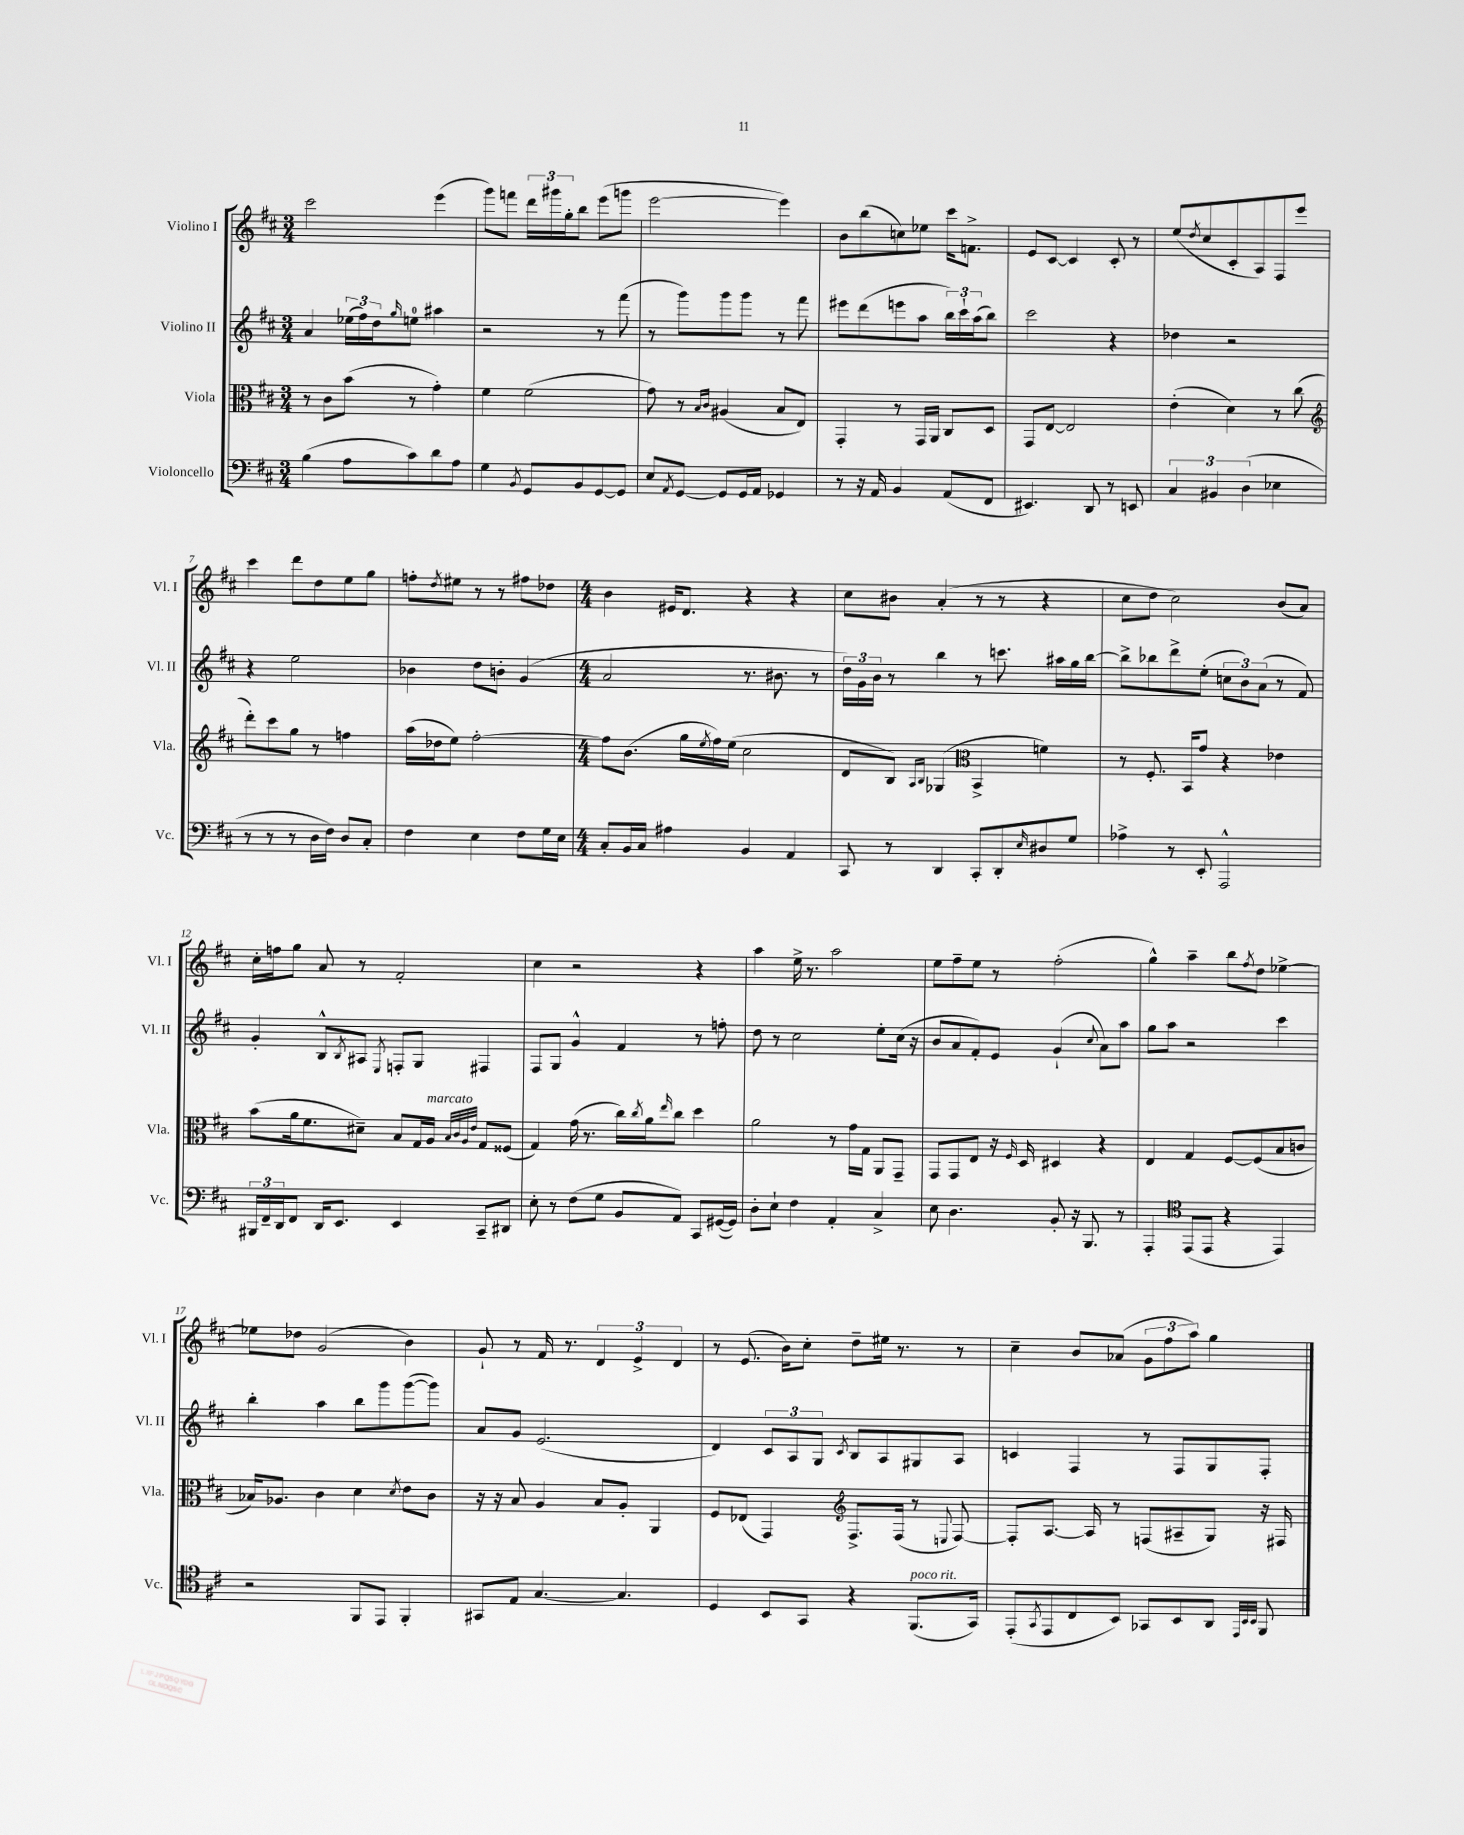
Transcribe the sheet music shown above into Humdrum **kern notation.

**kern	**kern	**kern	**kern
*part4	*part3	*part2	*part1
*staff4	*staff3	*staff2	*staff1
*I"Violoncello	*I"Viola	*I"Violino II	*I"Violino I
*I'Vc.	*I'Vla.	*I'Vl. II	*I'Vl. I
*clefF4	*clefC3	*clefG2	*clefG2
*k[f#c#]	*k[f#c#]	*k[f#c#]	*k[f#c#]
*M3/4	*M3/4	*M3/4	*M3/4
=1	=1	=1	=1
(4B\	8r	4a/	2ccc#\
.	8c#\L	.	.
8A\L	(8b\J	(24ee-X\LL	.
.	.	24ff#\)	.
.	.	24dd\J	.
.	.	16qqgg/	.
8c#\)	8r	8een\J	.
8d\	4g'\)	4aa#X\	(4eee\
8A\J	.	.	.
=2	=2	=2	=2
4G\	4f#\	2r	8ggg\L)
.	.	.	8fffn\J
8qBB/	.	.	.
8GG/L	(2f#\	.	24ddd\LL
.	.	.	24ggg#X\
.	.	.	24gg'\J
8BB/	.	.	8bb\J
[8GG/	.	8r	(8eee\L
8GG/J]	.	(8fff#\	8gggn\J
=3	=3	=3	=3
8E/L	8g\)	8r	[2eee\
8qAA/	.	.	.
[8GG/J	8r	8ggg\L)	.
.	16qqB/LL	.	.
.	16qqc#/JJ	.	.
8GG/L]	(4A#X/	8ggg\	.
16GG/L	.	8ggg\J	.
16AA/JJ	.	.	.
4GG-X/	8B/L	8r	4eee\])
.	8E/J)	8fff#\	.
=4	=4	=4	=4
8r	4GG'/	8eee#X\L	8b\L
16r	.	(8ddd\	(8bb\
16AA/	.	.	.
4BB/	8r	8eeen\	8ccn\)
.	16GG/LL	8aa\J	8ee-X\J
.	16AA/JJ	.	.
(8AA/L	8C#/L	24bb\LL)	16ccc#\KL
.	.	24ccc#`\	.
.	.	.	8.fn^\J
.	.	(24aa\J	.
8FF#/J	8D/J	8bb\J)	.
=5	=5	=5	=5
4.EE#X/)	8GG/L	2ccc#\	8e/L
.	[8E/J	.	[8c#/J
.	2E/]	.	4c#/]
8DD/	.	.	.
8r	.	4r	8c#'/
8EEn/	.	.	8r
=6	=6	=6	=6
6C#/	(4e'\	4dd-X\	(8ee/L
.	.	.	8qdd/
.	.	.	8cc#/
6BB#X/	.	.	.
.	4d\)	2r	8c#'/
(6D\	.	.	.
.	.	.	8A/)
4E-X\	8r	.	8F#/
.	(8cc#\	.	8eee/J
!!LO:LB:g=z
=7	=7	=7	=7
*	*clefG2	*	*
8r	8ddd'\L)	4r	4ccc#\
8r	8ccc#\	.	.
8r	8gg\J	2ee\	8ddd\L
16D\LL	8r	.	8dd\
16F#\JJ)	.	.	.
8D/L	4ffn\	.	8ee\
8C#'/J	.	.	8gg\J
=8	=8	=8	=8
4F#\	(16aa\LL	4b-X\	8ffn'\L
.	16dd-X\J	.	.
.	.	.	8qdd/
.	8ee\J)	.	8ee#X\J
4E\	[2ff#'\	8dd\L	8r
.	.	8bn'\J	8r
8F#\L	.	(4g/	8ff#X\L
16G\L	.	.	8dd-X\J
16E\JJ	.	.	.
=9	=9	=9	=9
*M4/4	*M4/4	*M4/4	*M4/4
8C#'/L	8ff#\L]	2a/	4b\
16BB/L	(8.b\J	.	.
16C#/JJ	.	.	.
4A#X\	.	.	16e#X/KL
.	16gg\LL	.	8.d/J
.	8qee/	.	.
.	16ff#\)	.	.
.	(16ee\JJ	.	.
4BB/	2cc#\	8.r	4r
.	.	8.b#X\	.
4AA/	.	.	4r
.	.	8r	.
=10	=10	=10	=10
8CC#/	8d/L	24dd\LL)	8cc#\L
.	.	24g\	.
.	.	24b\JJ	.
8r	8B/J)	8r	8b#X\J
.	16qqA/LL	.	.
.	16qqB/JJ	.	.
4DD/	(4G-X/	4bb\	(4a'/
*	*clefC3	*	*
8CC#'/L	4BB^/	8r	8r
8DD'/	.	8.cccn\	8r
16qqE/	.	.	.
8D#X/	4fn\)	.	4r
.	.	16aa#X\LL	.
8G/J	.	16gg\	.
.	.	[16bb\JJ	.
=11	=11	=11	=11
4A-X^\	8r	8bb^\L]	8cc#\L
.	8.F#'/	8bb-X\	8dd\J
8r	.	8ddd^\	2cc#\)
.	16BB/KL	.	.
8EE'/	8g/J	(8ee'\J	.
2AAA^^/	4r	12ccn\L	.
.	.	12b\)	.
.	.	(12a\J	.
.	4e-X\	8r	(8b/L
.	.	8f#/)	8a/J)
!!LO:LB:g=z
=12	=12	=12	=12
24BBB#X/LL	(8b\L	4g'/	16cc#'\LL
24FF#~/	.	.	.
.	.	.	16ffn\J
24DD/J	.	.	.
8FF#/J	16a\k	.	8gg\J
.	8.f#\	.	.
16DD/KL	.	8B^^/L	8a/
8.EE/J	.	.	.
.	.	8qB/	.
.	8d#X~\J)	8A#X/J	8r
.	.	8qE/	.
4EE/	8B/L	8Fn'/L	2f#'/
.	16G/L	8G/J	.
!	!LO:TX:a:i:t=marcato	!	!
.	16A/JJ	.	.
.	32qqB/LLL	.	.
.	32qqc#/	.	.
.	32qqA/	.	.
.	32qqe/JJJ	.	.
8CC#~/L	8G/L	4F#X/	.
8DD#X/J	(8F##X/J	.	.
=13	=13	=13	=13
8E'\	4G/)	8F#/L	4cc#\
8r	.	8G/J	.
(8F#\L	(16g\	4g^^/	2r
.	8.r	.	.
8G\J	.	.	.
8BB/L	16cc#\LL)	4f#/	.
.	8qcc#/	.	.
.	16a\J	.	.
.	16qqee/	.	.
8AA/J)	8cc#\J	.	.
8CC#/L	4dd\	8r	4r
([16GG#X/L	.	8ffn'\	.
16GG#/JJ])	.	.	.
=14	=14	=14	=14
8D'\L	2a\	8dd\	4aa\
8E`\J	.	8r	.
4F#\	.	2cc#\	16ee^\
.	.	.	8.r
4AA'/	8r	.	2aa\
.	16g\LL	.	.
.	16G\JJ	.	.
4C#^/	8AA/L	8ee'\L	.
.	8GG~/J	(16cc#\Jk	.
.	.	16r	.
=15	=15	=15	=15
8E\	8GG/L	8b/L	8ee\L
4.D\	8GG/	8a/	8ff#~\
.	8E/J	8f#'/)	8ee\J
.	16r	8e/J	8r
.	16qqF#/	.	.
.	16D/	.	.
8BB'/	4D#X/	(4g`/	(2ff#'\
16r	.	.	.
8.BBB/	.	.	.
.	.	8qqcc#/	.
.	4r	8a\L)	.
8r	.	8aa\J	.
=16	=16	=16	=16
4AAA'/	4E/	8gg\L	4gg^^\)
.	.	8aa\J	.
*clefC4	*	*	*
(8EE/L	4G/	2r	4aa~\
8EE/J	.	.	.
4r	[8F#/L	.	8bb\L
.	.	.	8qff#/
.	(8F#/]	.	8dd\J
4EE/)	8B/	4ccc#\	[4ee-X^\
.	8cn/J	.	.
!!LO:LB:g=z
=17	=17	=17	=17
2r	16B-X/KL)	4bb'\	8ee-X\L]
.	8.A-X/J	.	.
.	.	.	8dd-X\J
.	4c#\	4aa\	(2g/
8FF#/L	4d\	8bb\L	.
8EE/J	.	8ggg\	.
.	8qd/	.	.
4FF#'/	8e\L	([8ggg\	4b\)
.	8c#\J	8ggg\J])	.
=18	=18	=18	=18
8GG#X/L	16r	8a/L	8g`/
.	16r	.	.
8E/J	8B/	8g/J	8r
[4.G/	4A/	(2.e/	16f#/
.	.	.	8.r
.	8B/L	.	6d/
4.G/]	8A'/J	.	.
.	.	.	6e^/
.	4AA/	.	.
.	.	.	6d/
=19	=19	=19	=19
4D/	8F#/L	4d/)	8r
.	(8E-X/J	.	(8.e/
8BB/L	4GG/)	12c#/L	.
.	.	.	16b\KL)
.	.	12A/	.
8GG/J	.	.	8cc#'\J
.	.	12G/J	.
*	*clefG2	*	*
.	.	8qc#/	.
4r	8.F#^/L	8B/L	8dd~\L
.	.	8A/	16ee#X\Jk
.	(16F#/Jk	.	8.r
!LO:TX:a:i:t=poco rit.	!	!	!
(8.FF#/L	8r	8G#X/	.
.	8qqEn/	.	.
.	[8F#/)	8A/J	8r
16GG/Jk)	.	.	.
=20	=20	=20	=20
(8EE'/L	8F#'/L]	4cn/	4cc#~\
8qGG/	.	.	.
8EE/	[8.A/J	.	.
8C#/	.	4F#/	8b/L
.	16A/]	.	.
8BB/J)	8r	.	(8a-X/J
8GG-X/L	(8Fn/L	8r	12g\L
.	.	.	12ff#\
8BB/	8A#X~/	8F#/L	.
.	.	.	12aa\J)
8AA/J	8G/J)	8G/	4gg\
32qqEE/LLL	.	.	.
32qqBB/	.	.	.
32qqBB/JJJ	.	.	.
8FF#/	16r	8F#'/J	.
.	16F#X/	.	.
==	==	==	==
*-	*-	*-	*-
